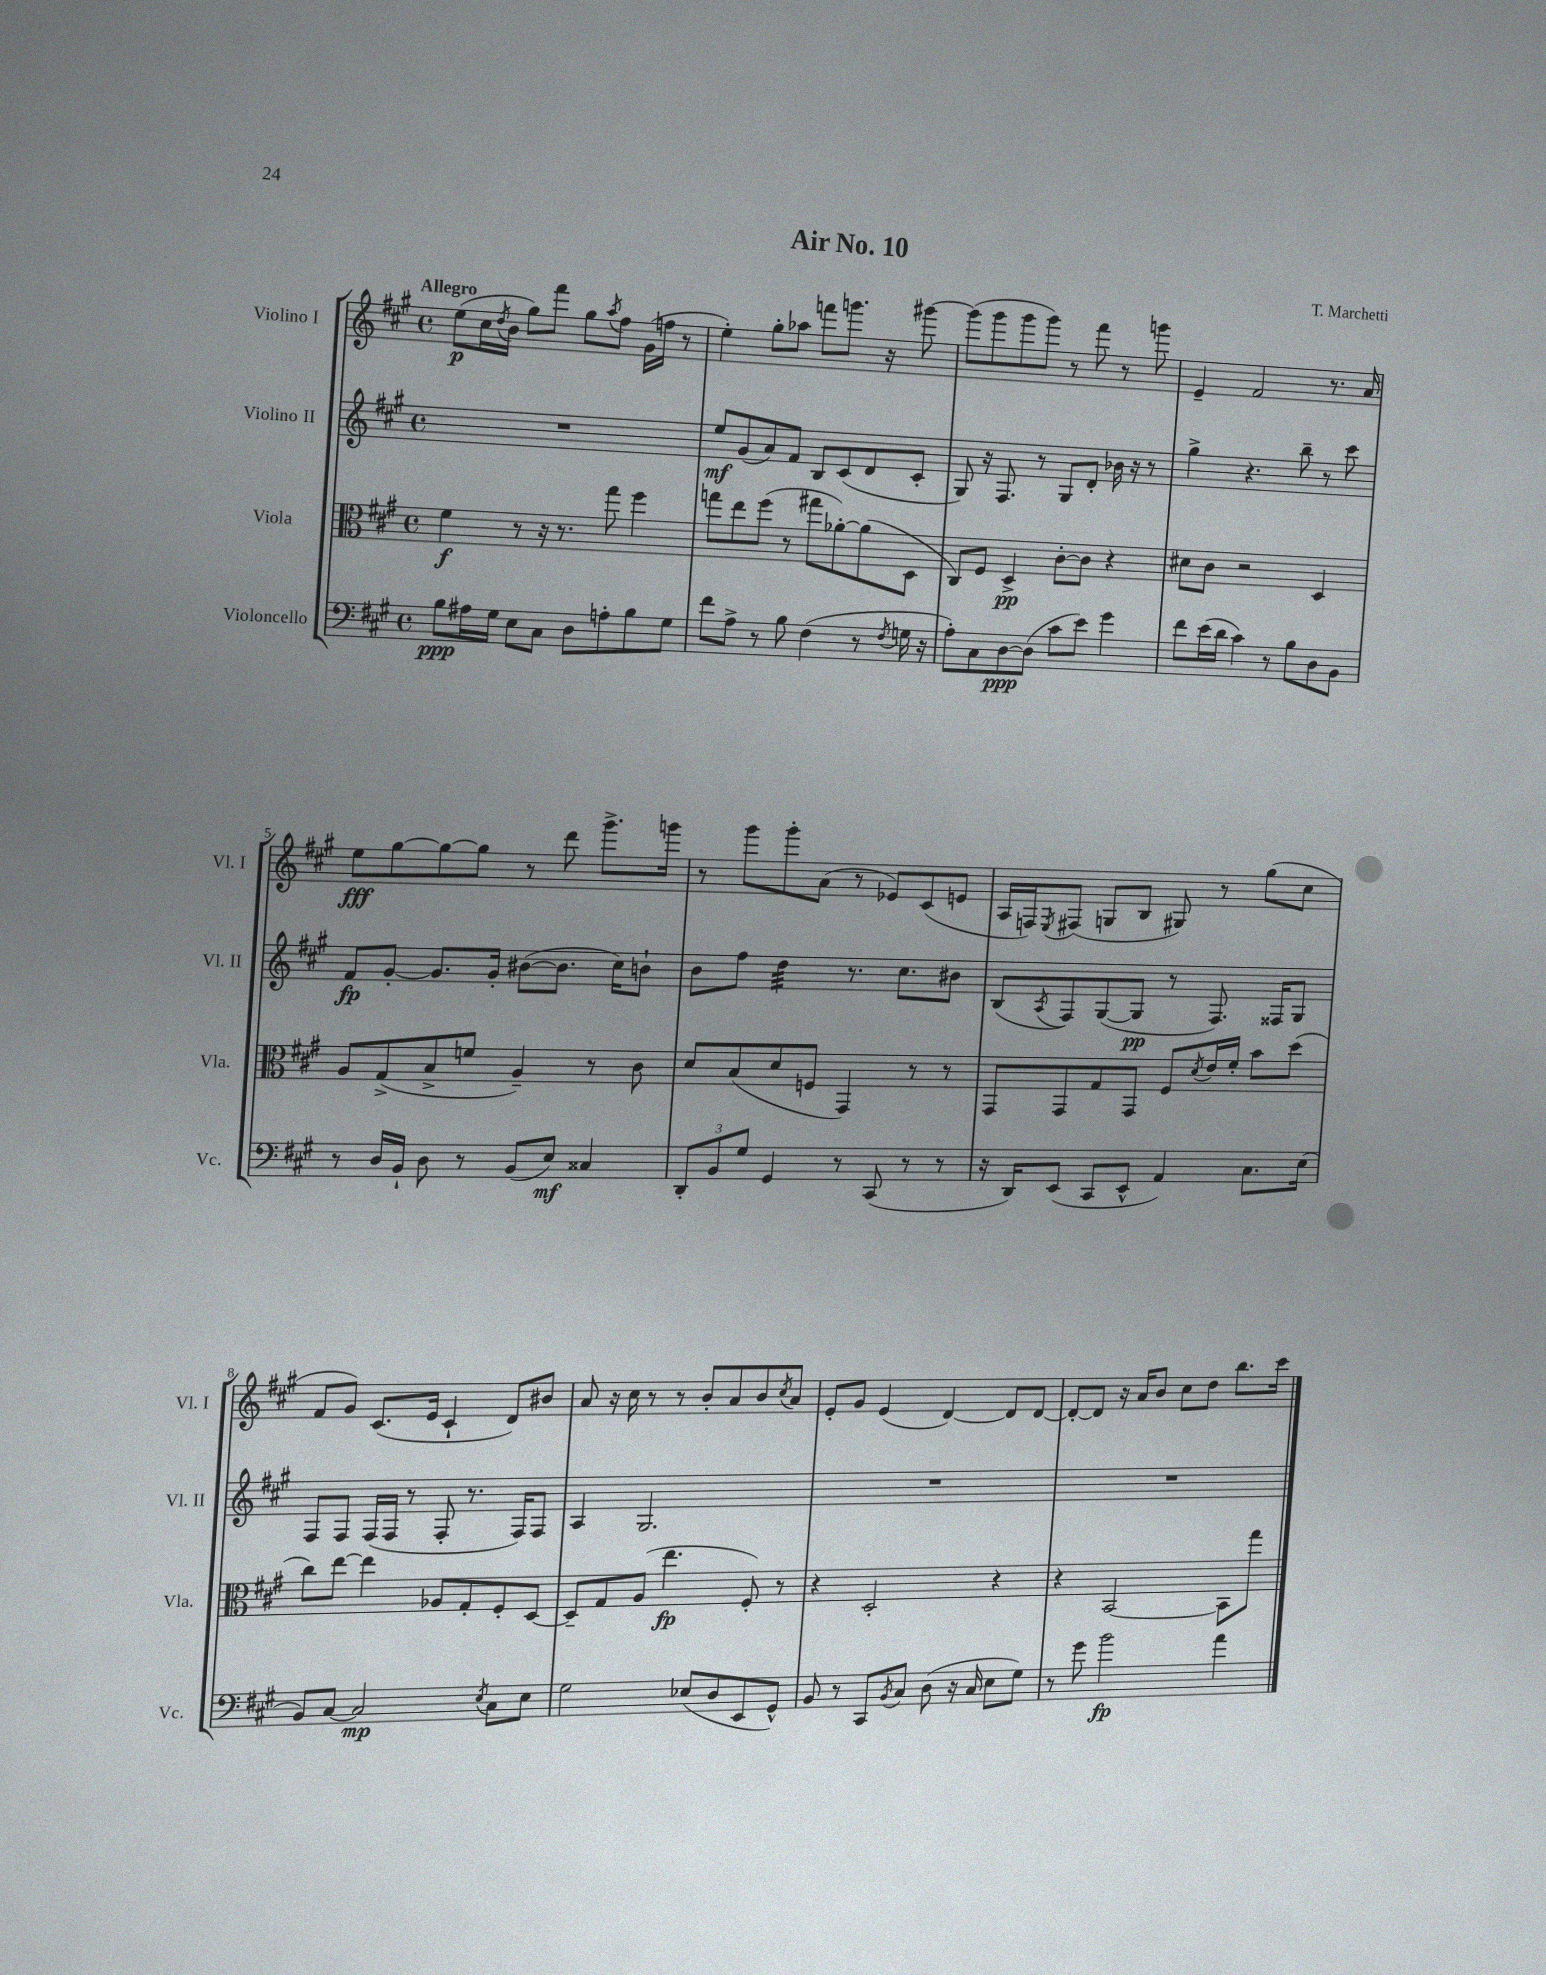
\header { title = "Air No. 10" composer = "T. Marchetti" }
<<
\new StaffGroup <<
\new Staff = "s0" \with { instrumentName = "Violino I" shortInstrumentName = "Vl. I" } {
    \clef treble \key a \major \defaultTimeSignature \time 4/4 \tempo "Allegro"
    e''8\p( cis''16 \acciaccatura { d''8 } b'16 gis''8) fis'''8 gis''8 \acciaccatura { a''8 } fis''8 gis'16( f''16 r8 |
    e''4-.) gis''8-. aes''8 f'''8 g'''8. r16 gis'''8~ |
    gis'''8( gis'''8 gis'''8 gis'''8) r8 fis'''8 r8 g'''8 |
    e'4-- fis'2 r8. a'16 |
    e''8\fff gis''8~ gis''8~ gis''8 r8 d'''8 gis'''8.-> g'''16 |
    r8 gis'''8 gis'''8-. a'8( r8 ees'8) cis'8( e'8 |
    a16 f16) \acciaccatura { e8 } fis8( g8 b8 gis8) r8 gis''8( cis''8 |
    fis'8 gis'8) cis'8.( e'16 cis'4-! d'8) bis'8 |
    a'8 r16 cis''16 r8 r8 b'8-. a'8 b'8 \acciaccatura { cis''8 } a'8 |
    e'8-. gis'8 e'4( d'4~) d'8 d'8~ |
    d'8~-. d'8 r16 a'16 b'8 cis''8 d''8 b''8. cis'''16 \bar "|." |
}
\new Staff = "s1" \with { instrumentName = "Violino II" shortInstrumentName = "Vl. II" } {
    \clef treble \key a \major \defaultTimeSignature \time 4/4
    R1 |
    e''8\mf gis'8( a'8) fis'8 b8 cis'8( d'8 cis'8-. |
    gis8) r16 fis8. r8 gis8 d'8-. bes'16 r16 r8 |
    gis''4-> r4. b''8-- r8 cis'''8 |
    fis'8\fp gis'8~-. gis'8. gis'16-. bis'8~( bis'8. cis''16) b'8-! |
    b'8 fis''8 d''4:32 r8. cis''8. bis'8 |
    b8( \acciaccatura { a8 } fis8) gis8~( gis8\pp r8 fis8.) fisis16 gis8 |
    fis8 fis8 fis16( fis16 r8 fis8-. r8. fis16) fis8 |
    a4 gis2. |
    R1 |
    R1 \bar "|." |
}
\new Staff = "s2" \with { instrumentName = "Viola" shortInstrumentName = "Vla." } {
    \clef alto \key a \major \defaultTimeSignature \time 4/4
    fis'4\f r8 r16 r8. gis''8 fis''4 |
    g''8 e''8 fis''8( r8 gis''8 aes'8~-.) aes'8( d8 |
    cis8) fis8 d4->\pp cis'8~-. cis'8 r4 |
    dis'8 cis'8 r2 d4 |
    a8 gis8->( b8-> f'8 a4--) r8 cis'8 |
    d'8 b8( d'8 f8 gis,4) r8 r8 |
    gis,8 gis,8 gis8 gis,8 fis8 \acciaccatura { d'8 } e'16 fis'16-. b'8 d''8( |
    cis''8) e''8~ e''4 aes8 gis8-. fis8-. d8~ |
    d8-- gis8 a8( e''4.\fp fis8-.) r8 |
    r4 d2-. r4 |
    r4 b,2~ b,8 gis''8 \bar "|." |
}
\new Staff = "s3" \with { instrumentName = "Violoncello" shortInstrumentName = "Vc." } {
    \clef bass \key a \major \defaultTimeSignature \time 4/4
    b8\ppp ais16 gis16 e8 cis8 d8 a8-. b8 gis8 |
    fis'8 a8-> r8 b8 fis4( r8 \acciaccatura { fis8 } g16 r16 |
    a8-.) cis8 d8~\ppp d8( cis'8 e'8) gis'4 |
    fis'8 e'16( d'16 cis'4) r8 b8 d8 b,8 |
    r8 d16 b,16-! d8 r8 b,8( e8\mf) cisis4 |
    \tuplet 3/2 { d,8-. b,8 gis8 } gis,4 r8 cis,8( r8 r8 |
    r16 d,16) e,8( cis,8 e,8-^ a,4) cis8. e16( |
    b,8) cis8~ cis2\mp \acciaccatura { e8 } cis8 e8 |
    gis2 ees8( d8 e,8 gis,8-^) |
    b,8 r8 cis,8 \acciaccatura { b,8 } cis8 d8( r16 cis16 e8 gis8) |
    r8 gis'8 b'2\fp a'4 \bar "|." |
}
>>
>>
